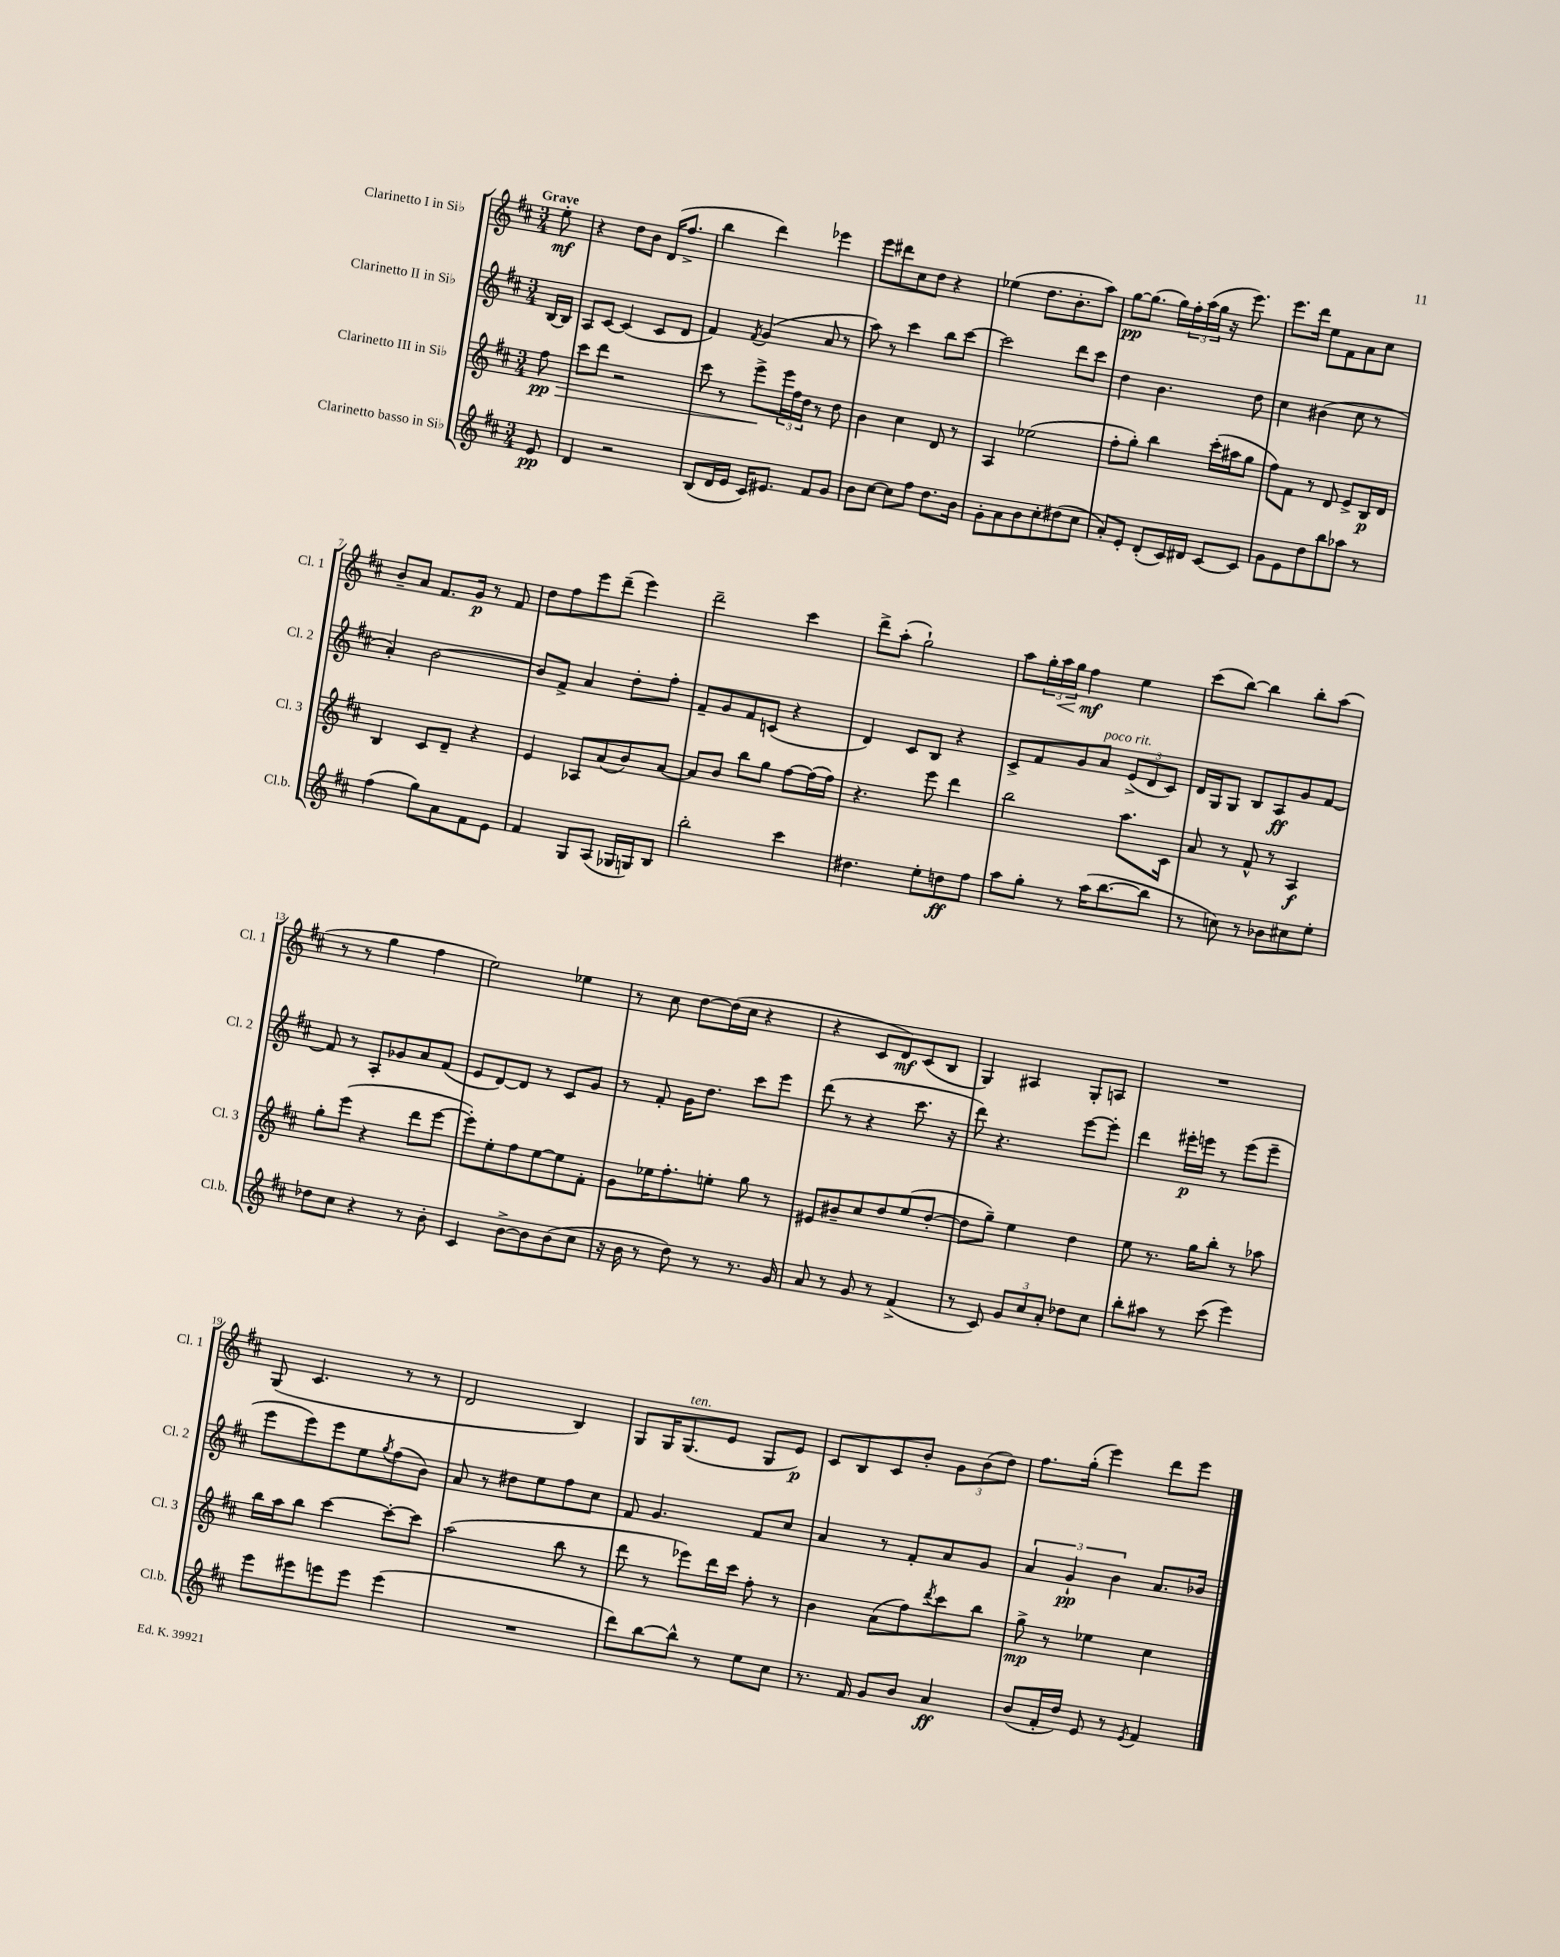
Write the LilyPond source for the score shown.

<<
\new StaffGroup <<
\new Staff = "s0" \with { instrumentName = "Clarinetto I in Sib" shortInstrumentName = "Cl. 1" } {
    \clef treble \key d \major \numericTimeSignature \time 3/4 \partial 8 \tempo "Grave"
    e''8-.\mf |
    r4 d''8 b'8 d'16( fis''8.-> |
    b''4 d'''4) ees'''4 |
    e'''8 dis'''8 cis''8 d''8 r4 |
    ees''4( d''8. b'8.-. a''8) |
    g''8~\pp g''8.( g''16) \tuplet 3/2 { fis''16-. a''16( g''16 } r16 e'''8.) |
    e'''8. d'''16 e''8 fis'8 a'8 cis''8 |
    b'8-- a'8 fis'8. g'16\p r8 fis'8 |
    d''8 fis''8 e'''8 d'''8--( e'''4) |
    d'''2-- cis'''4 |
    d'''8-> a''8-.( g''2-!) |
    a''8 \tuplet 3/2 { g''16-. a''16\< g''16 } fis''4\mf\! e''4 |
    cis'''8( b''8~) b''4 b''8-. a''8( |
    r8 r8 g''4 fis''4 |
    e''2) ees''4 |
    r8 cis''8 d''8~ d''16( cis''16 r4 |
    r4 cis'8 d'8\mf) cis'8( b8 |
    g4) ais4 g8-. a8 |
    R2. |
    g8( cis'4. r8 r8 |
    d'2 b4) |
    g8 g16 g8.^\markup { \italic "ten." }( e'8 g8 e'8\p) |
    cis'8 b8 cis'8 b'8-. \tuplet 3/2 { g'8 b'8( d''8) } |
    fis''8. g''16-.( e'''4) d'''8 e'''8 \bar "|." |
}
\new Staff = "s1" \with { instrumentName = "Clarinetto II in Sib" shortInstrumentName = "Cl. 2" } {
    \clef treble \key d \major \numericTimeSignature \time 3/4 \partial 8
    b16~ b16 |
    a8 cis'8~ cis'4( cis'8 d'8 |
    fis'4) \acciaccatura { fis'8 } g'4( a'8 r8 |
    a''8) r8 cis'''4 b''8 cis'''8~ |
    cis'''2 d'''8 cis'''8 |
    d''4 b'4. d''8 |
    cis''4 bis'4( cis''8 r8 |
    a'4-.) b'2~ |
    b'8 fis'8-> a'4 d''8-. fis''8-. |
    fis'8-- g'8 fis'8 c'8( r4 |
    d'4) cis'8 b8 r4 |
    cis'8-> fis'8 g'8 a'8^\markup { \italic "poco rit." } \tuplet 3/2 { e'8->( d'8 cis'8) } |
    d'16 g16 g8 b8 a8\ff g'8 fis'8~ |
    fis'8 r8 a8-. ges'8 a'8 fis'8( |
    e'8 d'8~) d'8 r8 cis'8 g'8 |
    r8 fis'8-. g'16 d''8. cis'''8 e'''8 |
    d'''8( r8 r4 cis'''8. r16 |
    d'''8) r4. e'''8~ e'''8-. |
    d'''4 eis'''16-.\p e'''16 r8 e'''8( e'''8-- |
    e'''8 e'''8) e'''8 e''8 \acciaccatura { g''8 } fis''8( b'8) |
    a'8 r8 dis''8 e''8 fis''8 cis''8 |
    fis'8 g'4. fis'8 cis''8 |
    a'4 r8 fis'8-. a'8 g'8 |
    \tuplet 3/2 { a'4 g'4-!\pp b'4 } a'8. bes'16 \bar "|." |
}
\new Staff = "s2" \with { instrumentName = "Clarinetto III in Sib" shortInstrumentName = "Cl. 3" } {
    \clef treble \key d \major \numericTimeSignature \time 3/4 \partial 8
    fis''8\pp\> |
    cis'''8 d'''8 r2 |
    cis'''8 r8 e'''8->\! \tuplet 3/2 { e'''16 fis''16 d''16 } r8 d''8 |
    b'4 cis''4 d'8 r8 |
    a4 ees''2( |
    fis''8-. g''8-.) b''4 cis'''16-.( ais''16 g''8 |
    fis''8) fis'8 r8 d'8 e'8-> b16\p d'16 |
    b4 cis'8 d'8-- r4 |
    e'4 aes8 a'8( b'8) a'8~ |
    a'8 b'8 b''8 g''8 fis''8~ fis''16( fis''16) |
    r4. e'''8 d'''4 |
    b''2 a''8. cis'16 |
    a'8 r8 fis'8-^ r8 a4\f |
    g''8-. e'''8( r4 d'''8 e'''8~ |
    e'''8-.) e''8-. fis''8 e''8~ e''8 fis'8-. |
    g'8 ees''16 fis''8.-. e''8-. g''8 r8 |
    eis'8 bis'8-- cis''8 d''8 e''8( d''8~-. |
    d''8 g''8--) e''4 d''4 |
    e''8 r8. g''16 b''8-. r8 aes''8 |
    b''16 a''16 b''8 cis'''4~ cis'''8~-. cis'''8 |
    a''2( b''8 r8 |
    d'''8 r8 ees'''8) d'''16 cis'''16 fis''8-. r8 |
    b'4 a'8( fis''8) \acciaccatura { d'''8 } cis'''8 b''8 |
    g''8->\mp r8 ees''4 cis''4 \bar "|." |
}
\new Staff = "s3" \with { instrumentName = "Clarinetto basso in Sib" shortInstrumentName = "Cl.b." } {
    \clef treble \key d \major \numericTimeSignature \time 3/4 \partial 8
    e'8\pp |
    d'4 r2 |
    b8( d'16 e'16 cis'16) eis'8. fis'8 g'8 |
    b'8 cis''8~ cis''8 fis''8 d''8. b'16 |
    g'8-. a'8 b'8 cis''8-. dis''8( cis''8 |
    a'8-.) e'8-. d'8-.( cis'16) dis'16 cis'8~ cis'8 |
    g'8 e'8 d''8 b''8 aes''8 r8 |
    fis''4( g''8) a'8 fis'8 e'8 |
    fis'4 g8 a8( ges16 g16) b8 |
    b''2-. cis'''4 |
    dis''4. e''8-. d''8\ff fis''8 |
    a''8 g''8-. r8 a''16( b''8.~ b''8 |
    r8 c''8) r8 bes'8 cis''8 e''8-. |
    des''8 cis''8 r4 r8 b'8-. |
    cis'4 b'8~-> b'8 b'8( cis''8 |
    r16 b'16 r8 d''8) r8 r8. g'16 |
    a'8 r8 g'8 r8 fis'4->( |
    r8 cis'8) \tuplet 3/2 { g'8 cis''8 a'8-. } des''8 cis''8 |
    b''8-. ais''8 r8 cis'''8( e'''4) |
    e'''8 eis'''8 e'''8 e'''8 e'''4( |
    R2. |
    d'''8) b''8~ b''8-^ r8 e''8 cis''8 |
    r8. fis'16 g'8 b'8 a'4\ff |
    b'8( fis'16-. d''16) e'8 r8 \acciaccatura { e'8 } fis'4 \bar "|." |
}
>>
>>
